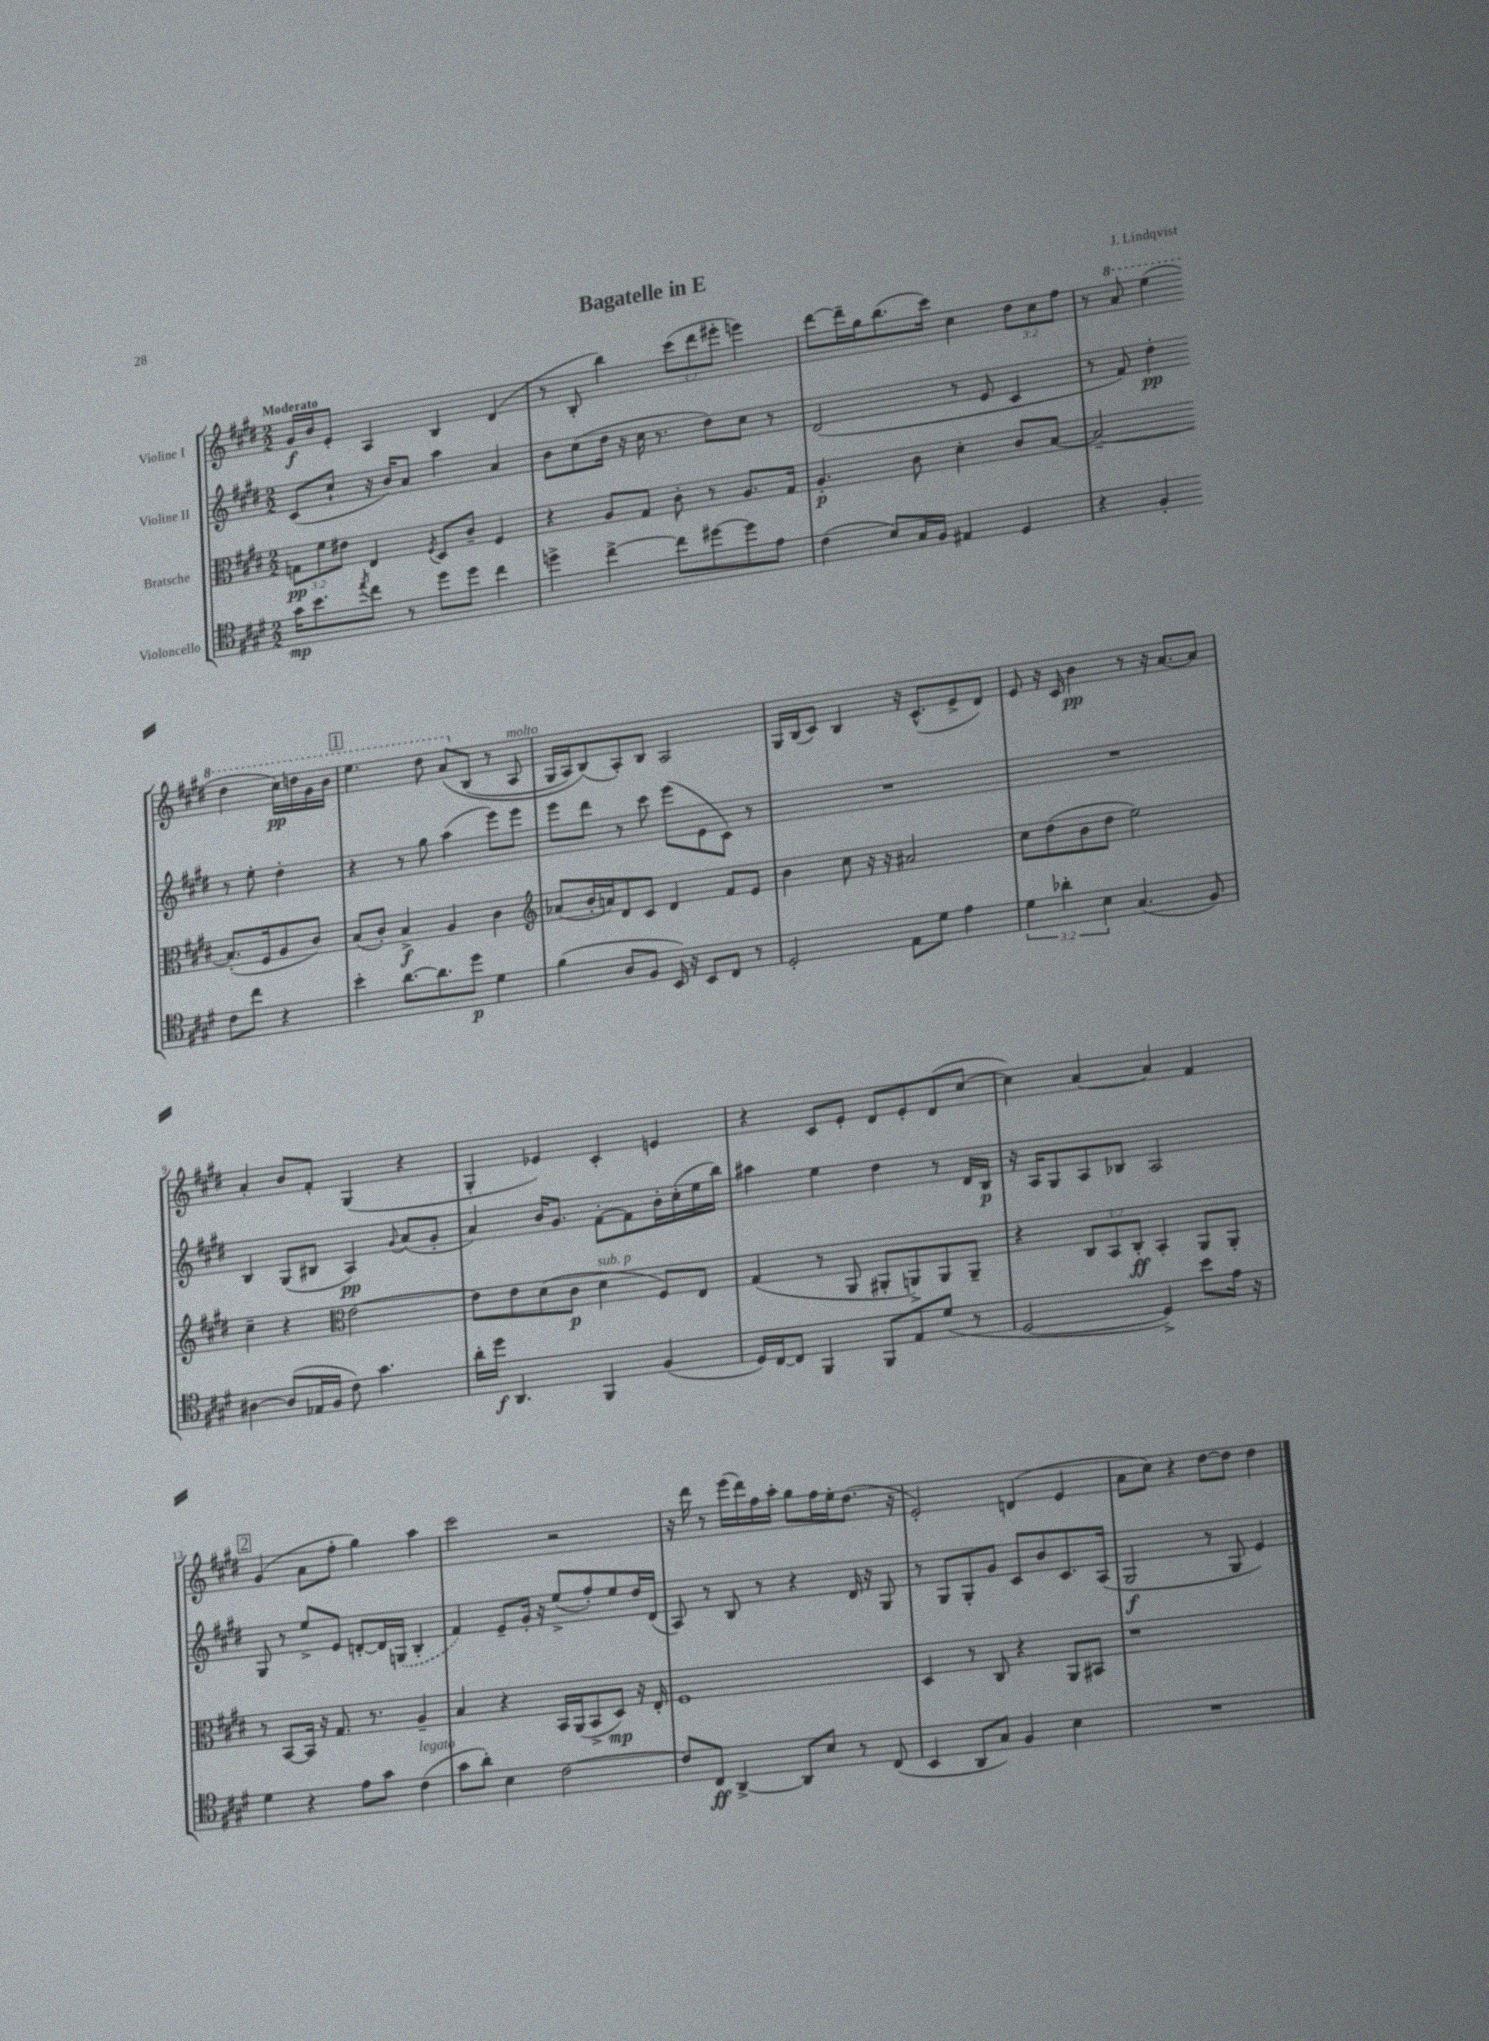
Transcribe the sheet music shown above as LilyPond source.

\header { title = "Bagatelle in E" composer = "J. Lindqvist" }
<<
\new StaffGroup <<
\new Staff = "s0" \with { instrumentName = "Violine I" } {
    \clef treble \key e \major \numericTimeSignature \time 2/2 \override Staff.TupletNumber.text = #tuplet-number::calc-fraction-text \tempo "Moderato"
    gis'16\f b'16 e'8-. a4 b4 dis'4( |
    r8 b8-. b''4) \tuplet 3/2 { cis'''8( dis'''8 eis'''8-. } e'''4) |
    dis'''8~ dis'''16-- gis''16 b''8.( cis'''16) cis''4 \tuplet 3/2 { dis''8 cis''8 fis''8 } |
    r8 \ottava #1 a''8 e'''4( dis'''4 cis'''16\pp) d'''16 gis''16 b''16 |
    \mark \markup { \box "1" } e'''4. dis'''8 a''8\( \ottava #0 b8( r8 a8^\markup { \italic "molto" } |
    gis16 a16) b8(\) a8-.) b8 a2 |
    gis16 b16( cis'8) b4 r16 cis'8.-^( e'8-> dis'8) |
    e'8 r16 cis'16 b'4\pp r8 r16 a'8.~ a'8 |
    a'4-. b'8 fis'8-. gis4( r4 |
    gis4-. ees'4) cis'4-. e'4 |
    r4 cis'8 e'8-. dis'8 e'8-. dis'8( cis''8~ |
    cis''4) a'4~ a'4 fis'4 |
    \mark \markup { \box "2" } gis'4( a'8 fis''8-. gis''4) a''4 |
    cis'''2 r2 |
    r16 dis'''16 r8 e'''16( dis'''16) fis''16 a''16-. gis''8 fis''16 e''16-. dis''8.( r16 |
    e'2-.) d'4( e'4 |
    a'8 cis''8) r4 dis''8~ dis''8 dis''4 \bar "|." |
}
\new Staff = "s1" \with { instrumentName = "Violine II" } {
    \clef treble \key e \major \numericTimeSignature \time 2/2
    cis'8( cis''8-! r16 b'16) a'8 a''4 a'4 |
    b'8 cis''8( dis''16 r16 cis''16 r8. dis''8) cis''8 r8 |
    dis'2( r8 e'8 cis'4 |
    r8 fis'8) dis''4-.\pp r8 e''8-. dis''4-. |
    \mark \markup { \box "1" } r4 r8 gis''8 a''4( e'''8) e'''8 |
    e'''8 dis'''8 r8 cis'''8 e'''8( e'8 cis'8) r8 |
    R1 |
    R1 |
    b4 gis8( bis8 a4\pp) \appoggiatura { gis'8 } a'8( gis'8-. |
    a'4) b'16 gis'8. fis'8~-. fis'8 b'16-. cis''16-.( e''16 b''16) |
    ais''4 e''4 dis''4 r8 dis'16 b16\p |
    r16 a16 gis8 a8 bes8 a2 |
    \mark \markup { \box "2" } gis8 r8 e''8-> e'8 d'8~-. d'16 \once \slurDashed g16( b4-. |
    fis'4) e'8-- gis'16-. r16 e''8->( fis''8-.) e''8 dis''16 dis'16( |
    a8) r8 b8 r8 r4 dis'16 r16 gis8 |
    r8 gis8 gis8-. gis'8 cis'8 b'8 cis'8. a16( |
    gis2\f r8 gis8 e'4) \bar "|." |
}
\new Staff = "s2" \with { instrumentName = "Bratsche" } {
    \clef alto \key e \major \numericTimeSignature \time 2/2 \override Staff.TupletNumber.text = #tuplet-number::calc-fraction-text
    \tuplet 3/2 { g8\pp fis'8 eis'8 } e4 \acciaccatura { fis8 } dis8 cis'8-- fis4 |
    r4 a8 gis8 cis'8-. r8 a8. gis16 |
    a4.-.\p cis'8 dis'4-. cis'8 b8~ |
    b2~-- b8.-.( fis16 a8 cis'8) |
    \mark \markup { \box "1" } b8( cis'8-.) b4->\f a4 cis'4 |
    \clef treble aes'8( b'16-. a'16) dis'8 cis'8 dis'4 fis'8 e'8 |
    b'4 cis''8 r16 r16 ais'2 |
    cis''8 dis''8( b'8 dis''8 e''2) |
    cis''4-- r4 \clef alto e'2~ |
    e'8 e'8 dis'8( cis'8\p dis'4^\markup { \italic "sub. p" } fis8) e8 |
    gis4( r8 a,8 ais,8-. a,8->) a,8 a,8-- |
    r4 \tuplet 3/2 { cis8 b,8 cis8-.\ff } b,4-. a,8 a,8-. |
    \mark \markup { \box "2" } r8 b,8~ b,16 r16 gis8. r8. a4-- |
    b4 r4 b,16 a,16( b,8-> dis8\mp) r16 e16-. |
    fis1 |
    dis4 r8 cis8 r4 a,8 bis,8 |
    r1 \bar "|." |
}
\new Staff = "s3" \with { instrumentName = "Violoncello" } {
    \clef tenor \key e \major \numericTimeSignature \time 2/2 \override Staff.TupletNumber.text = #tuplet-number::calc-fraction-text
    gis'16\mp b'8. \acciaccatura { e''8 } cis''8 r8 dis''8 dis''8 cis''4 |
    d''4-> cis''4~-> cis''8 dis''8~ dis''8 e'8 |
    cis'4( b8) gis16 fis16 eis4 dis4 |
    r4 fis4-. cis'8 cis''8 r4 |
    \mark \markup { \box "1" } b'4-. a'8.~ a'8. dis''8\p dis'4 |
    fis'4( a8 fis8 b,16) r16 b,8 cis8 r8 |
    dis2-. e8 dis'8 e'4 |
    \tuplet 3/2 { dis'4 aes'4-. b4 } gis4.( fis8) |
    ais4~ ais8( ees16 fis16 cis'8) gis'4. |
    a'16-. dis''16\f a,4. fis,4 fis4( |
    dis16) cis16~ cis8 fis,4 fis,8 e8 dis'8( r8 |
    dis2~ dis4->) b'8 e'16 r16 |
    \mark \markup { \box "2" } dis'4 r4 e'8 gis'8 cis'4^\markup { \italic "legato" }( |
    gis'8 a'8-.) b4 cis'2~ |
    cis'8 cis8\ff a,4~-> a,8 b8 r8 cis8( |
    b,4 a,8 gis8) fis4 b4 |
    R1 \bar "|." |
}
>>
>>
